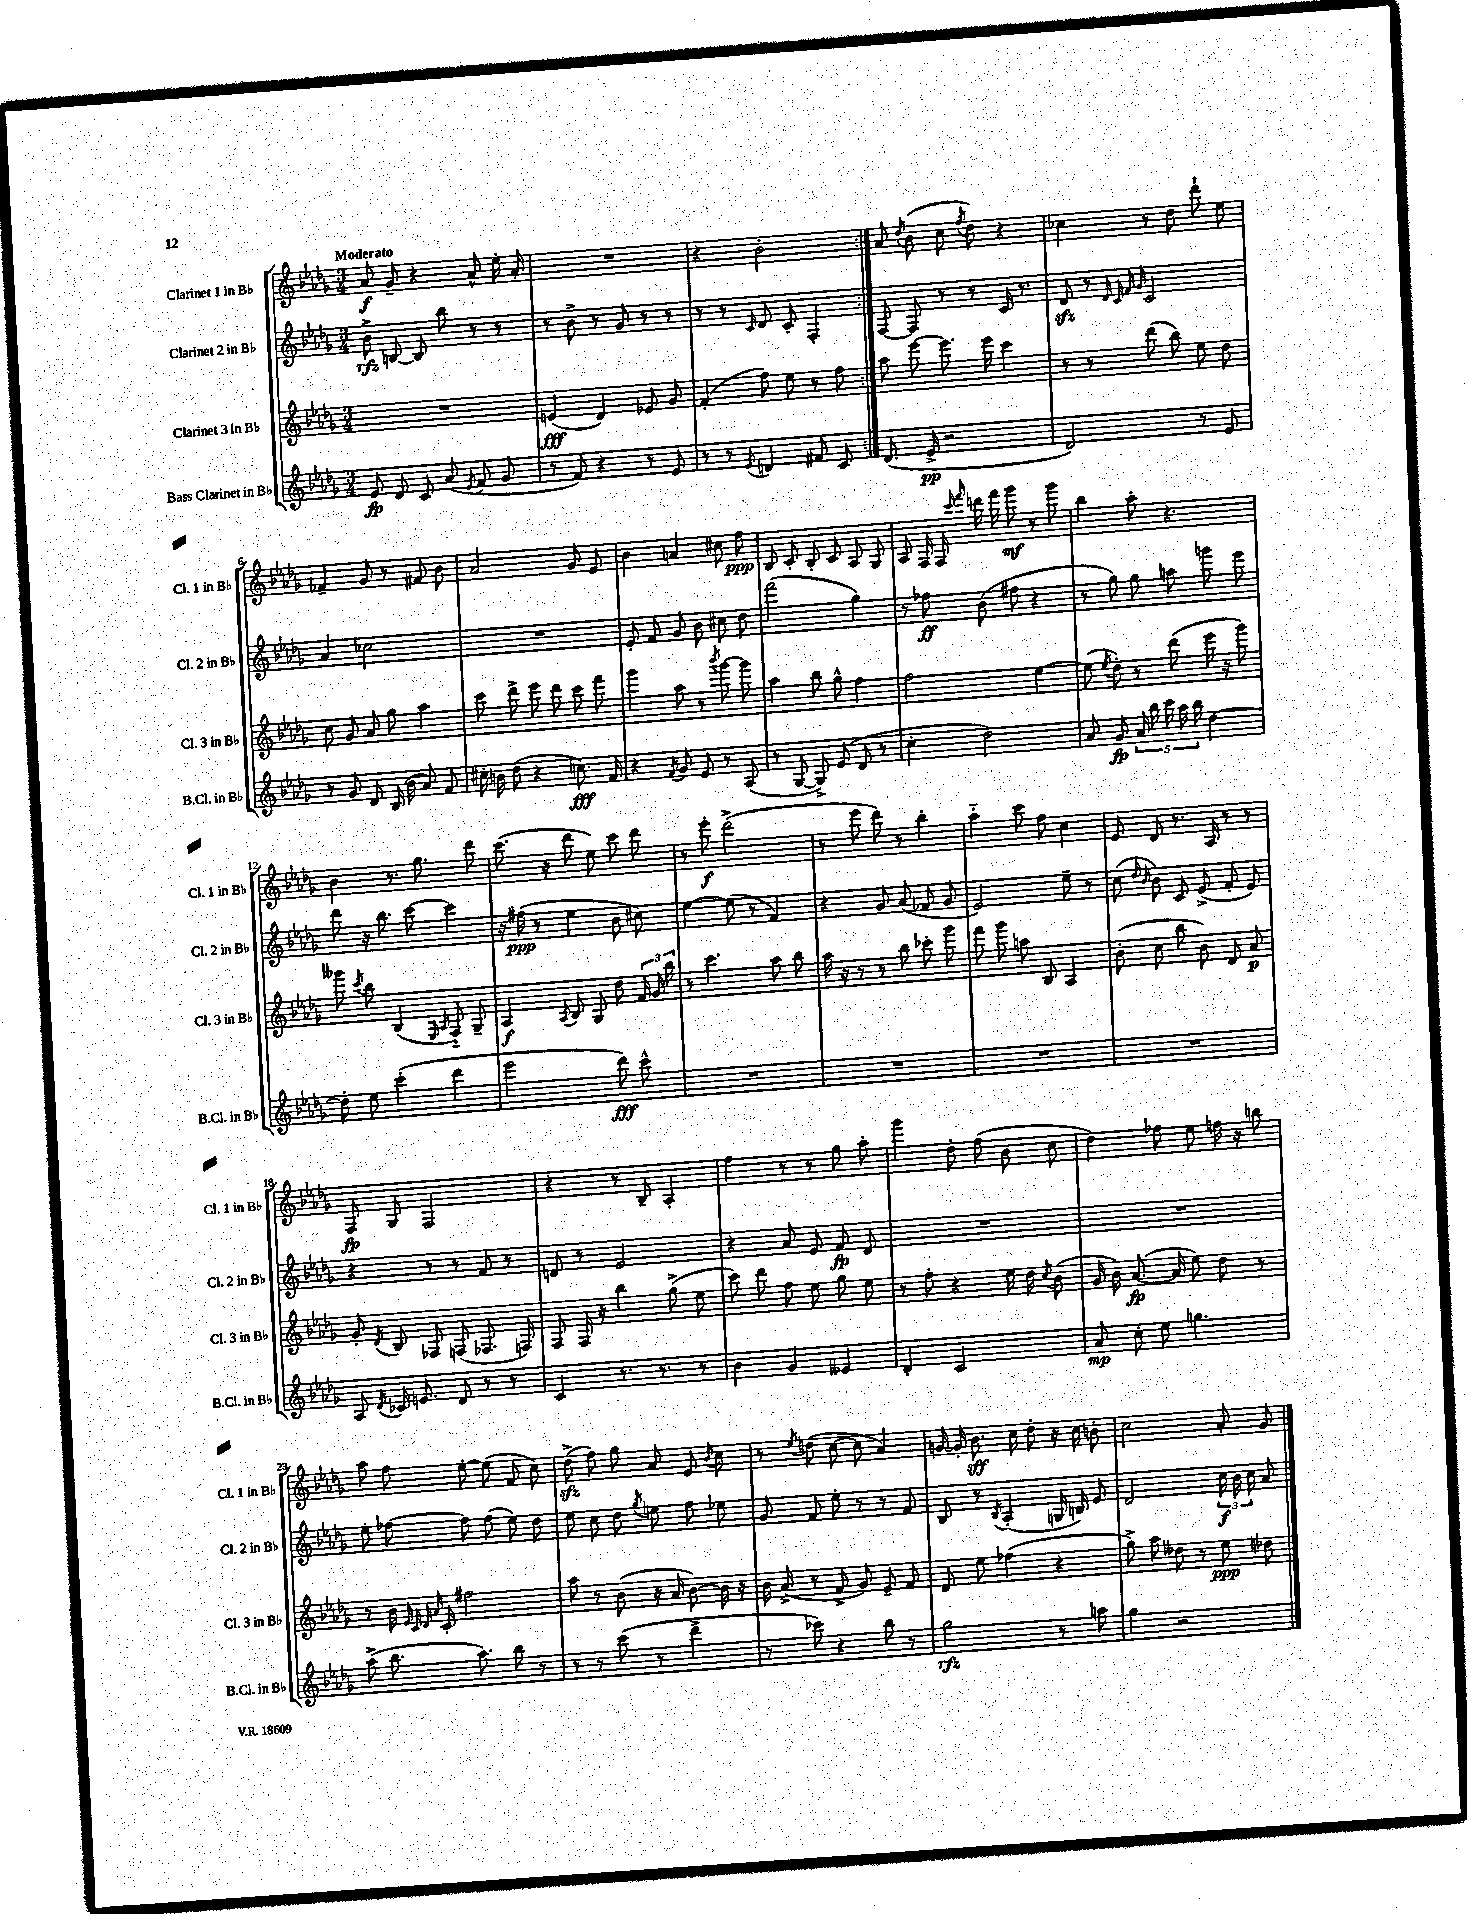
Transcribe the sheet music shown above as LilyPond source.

<<
\new StaffGroup <<
\new Staff = "s0" \with { instrumentName = "Clarinet 1 in Bb" shortInstrumentName = "Cl. 1 in Bb" } {
    \clef treble \key des \major \numericTimeSignature \time 3/4 \tempo "Moderato"
    \autoBeamOff \repeat volta 2 { aes'8\f ges'8-- r4 aes'8-^ ees''16-. aes'16-. |
    R2. |
    r4 bes'2-. | }
    aes'8 \acciaccatura { des''8 } bes'8( c''8 \acciaccatura { f''8 } des''8) r4 |
    ces''4 r8 des''8 des'''8-! ees''8 |
    fes'4-- ges'8 r8 fis'8 bes'8 |
    aes'2 ges'8 ees'8 |
    bes'4 a'4 cis''8 f''8\ppp |
    bes8 c'8-. bes8-. c'8 aes8 ges8 |
    aes8 f16 f16 \grace { c'''16 f'''16 } d'''16 f'''16 ges'''8\mf r8 ges'''8 |
    bes''4 aes''8-. r4. |
    bes'4 r8. ges''8. des'''8 |
    c'''8.( r16 des'''8 ees''8) c'''8 des'''8 |
    r8 ees'''8-.\f des'''2->( |
    r8 ees'''8 des'''8) r8 bes''4-. |
    aes''4-_ c'''8 f''8 c''4 |
    ees'8 des'8 r8. aes16 r8 r8 |
    f8\fp ges8 f2 |
    r4 r8 bes8-- aes4-. |
    f''4 r8 r8 ges''8 aes''8-. |
    ges'''4 des''8-. f''8( bes'8 c''8 |
    des''4) fes''8 ees''8 f''16 r16 b''8 |
    aes''8 f''8 ees''8~-. ees''8( f'8 c''8) |
    des''8->\sfz( f''8) ges''8 aes'8 ees'8 \acciaccatura { bes'8 } c''8 |
    r8 \acciaccatura { ees''8 } d''8( c''8~ c''8 aes'4) |
    g'16~ g'16-. bes'8.\sff c''16 des''8-. r16 c''16 b'8-. |
    c''2 aes'8-. ges'8 \bar "|." |
}
\new Staff = "s1" \with { instrumentName = "Clarinet 2 in Bb" shortInstrumentName = "Cl. 2 in Bb" } {
    \clef treble \key des \major \numericTimeSignature \time 3/4
    \autoBeamOff \repeat volta 2 { bes'8->\rfz b8~ b8 bes''8 r8 r8 |
    r8 bes'8-> r8 ges'8 r8 r8 |
    r8 r8 \grace { c'16 } des'8 c'8-. f4-. | }
    f8~ f8 r8 r8 c'16 r8. |
    des'8\sfz r8 \grace { des'32 c'32 f'32 ges'32 } c'2 |
    aes'4 ces''2 |
    R2. |
    ees'8-. f'8 ges'8 bes'8 cis''8 des''8 |
    f'''2( ges''4) |
    r8 fes''8\ff bes'8( fis''8 r4 |
    r8 ges''8) ges''8 a''8 g'''8 ees'''8 |
    des'''8 r16 bes''8. c'''8~ c'''4 |
    r16 fis''16\ppp( r8 ees''4 bes'8 cis''8) |
    ees''4~ ees''8( r8 f'4) |
    r4 ges'8 aes'8( fes'8 ges'8 |
    ees'2) ees''8-- r8 |
    c''8( \grace { des''16 bes'16 } bes'8) c'8 ees'8->( f'8-. ees'8) |
    r4 r8 r8 f'8 r8 |
    d'8 r8 ees'2 |
    r4 aes'8 ees'8 f'8\fp des'8 |
    R2. |
    R2. |
    ees''8-. fes''8~ fes''8 fes''8( ees''8) des''8 |
    ees''8 c''8 des''8 \acciaccatura { ges''8 } e''8 f''8 ees''8 |
    ges'8 f'8 ees''8-. r8 r8 f'8 |
    bes8 r8 \acciaccatura { bes8 } aes4-.( g16 b16) ees'8 |
    des'2 \tuplet 3/2 { c''16\f bes'16 c''16 } aes'8 \bar "|." |
}
\new Staff = "s2" \with { instrumentName = "Clarinet 3 in Bb" shortInstrumentName = "Cl. 3 in Bb" } {
    \clef treble \key des \major \numericTimeSignature \time 3/4
    \autoBeamOff \repeat volta 2 { R2. |
    e'4\fff( des'4) ees'8 ges'8 |
    f'4-.( f''8) ees''8 r8 f''8 | }
    aes''8 ees'''8~ ees'''8. ees'''16 c'''4 |
    r8 r8 des'''8( bes''8) ees''8 des''8 |
    c''8 ges'8 aes'8 ges''8 aes''4 |
    c'''8 des'''8-> ees'''8 des'''8 c'''8 f'''8 |
    ges'''4 aes''8 r8 \acciaccatura { bes'''8 } ges'''8~ ges'''8 |
    aes''4 bes''8 ges''8-^ f''4 |
    f''2 ees''4~ |
    ees''8( \acciaccatura { ees''8 } des''8-.) r8 des'''8( ees'''16 r16 ges'''8) |
    geses'''8 \acciaccatura { c'''8 } bes''8 bes4( \grace { ees16 aes16 } f8-_) ges8-- |
    aes4\f \acciaccatura { aes8 } bes8 ges8 des''8 \tuplet 3/2 { f'16 ges'16 bes''16 } |
    r8 c'''4. aes''8 bes''8 |
    aes''16 r16 r8 r8 bes''8 ces'''8-. ges'''8 |
    f'''8 ges'''8 a''8 bes8 aes4 |
    bes'8-.( c''8 bes''8 bes'8) des'8 aes'8\p |
    ges'8-. \acciaccatura { des'8 } bes8 fes8 f8( fes8. f16) |
    f8 f16 r16 bes''4 ges''8->( ees''8 |
    c'''8) des'''8 f''8 ees''8 ges''8 ees''8 |
    r8 f''8-. r4 ees''16 des''16 \acciaccatura { c''8 } bes'8( |
    ges'16 bes'16) aes'8.~\fp( aes'16 ees''8) des''8 r8 |
    r8 bes'16 \grace { ees'32 c'32 des'32 aes'32 } c'16-. fis''2 |
    aes''8 r8 bes'8( r16 aes'16 bes'8~) bes'16 r16 |
    bes'16 aes'16->( r8 f'8-> ges'8) ees'8-- f'8 |
    des'8 ees''8 fes''4( r4 |
    ges''8->) aes''8 deses''8 r8 ees''8\ppp des''8 \bar "|." |
}
\new Staff = "s3" \with { instrumentName = "Bass Clarinet in Bb" shortInstrumentName = "B.Cl. in Bb" } {
    \clef treble \key des \major \numericTimeSignature \time 3/4
    \autoBeamOff \repeat volta 2 { ees'8\fp des'8 c'8 aes'8( \acciaccatura { ees'8 } f'8 ges'8 |
    r8 f'8) r4 r8 ees'8 |
    r8 r8 \acciaccatura { ees'8 } d'4 fis'8 c'8 | }
    des'8.( ees'16->\pp r2 |
    des'2) r8 ees'8 |
    r8 ges'8 des'8 bes16( bes'16 aes'8) f'8 |
    cis''16-. b'16 des''8( r4 c''8.\fff) f'16 |
    r4 \acciaccatura { f'8 } ges'8 ees'8 r8 aes8( |
    r8 ges8~ ges8->) ees'8( des'8 r8 |
    c''4-. des''2) |
    aes'8 ges'8\fp \tuplet 5/4 { aes'16 bes''16 c'''16 aes''16 bes''16 } des''4~ |
    des''8-. ees''8 c'''4-.( des'''4 |
    ees'''2 des'''8\fff) c'''8-^ |
    R2. |
    R2. |
    R2. |
    R2. |
    aes8 \acciaccatura { des'8 } ces'16 e'8. des'8 r8 r8 |
    c'4 r8. r8. r8 |
    bes'4 ges'4 eeses'4 |
    des'4-. c'2 |
    aes'8\mp c''8-. ees''8 g''4. |
    aes''8->( bes''8. aes''8.) bes''8 r8 |
    r8 r8 c'''8( r8 des'''4-> |
    r8 ces'''8) r4 bes''8 r8 |
    ges''2\rfz r8 a''8 |
    ges''4 r2 \bar "|." |
}
>>
>>
